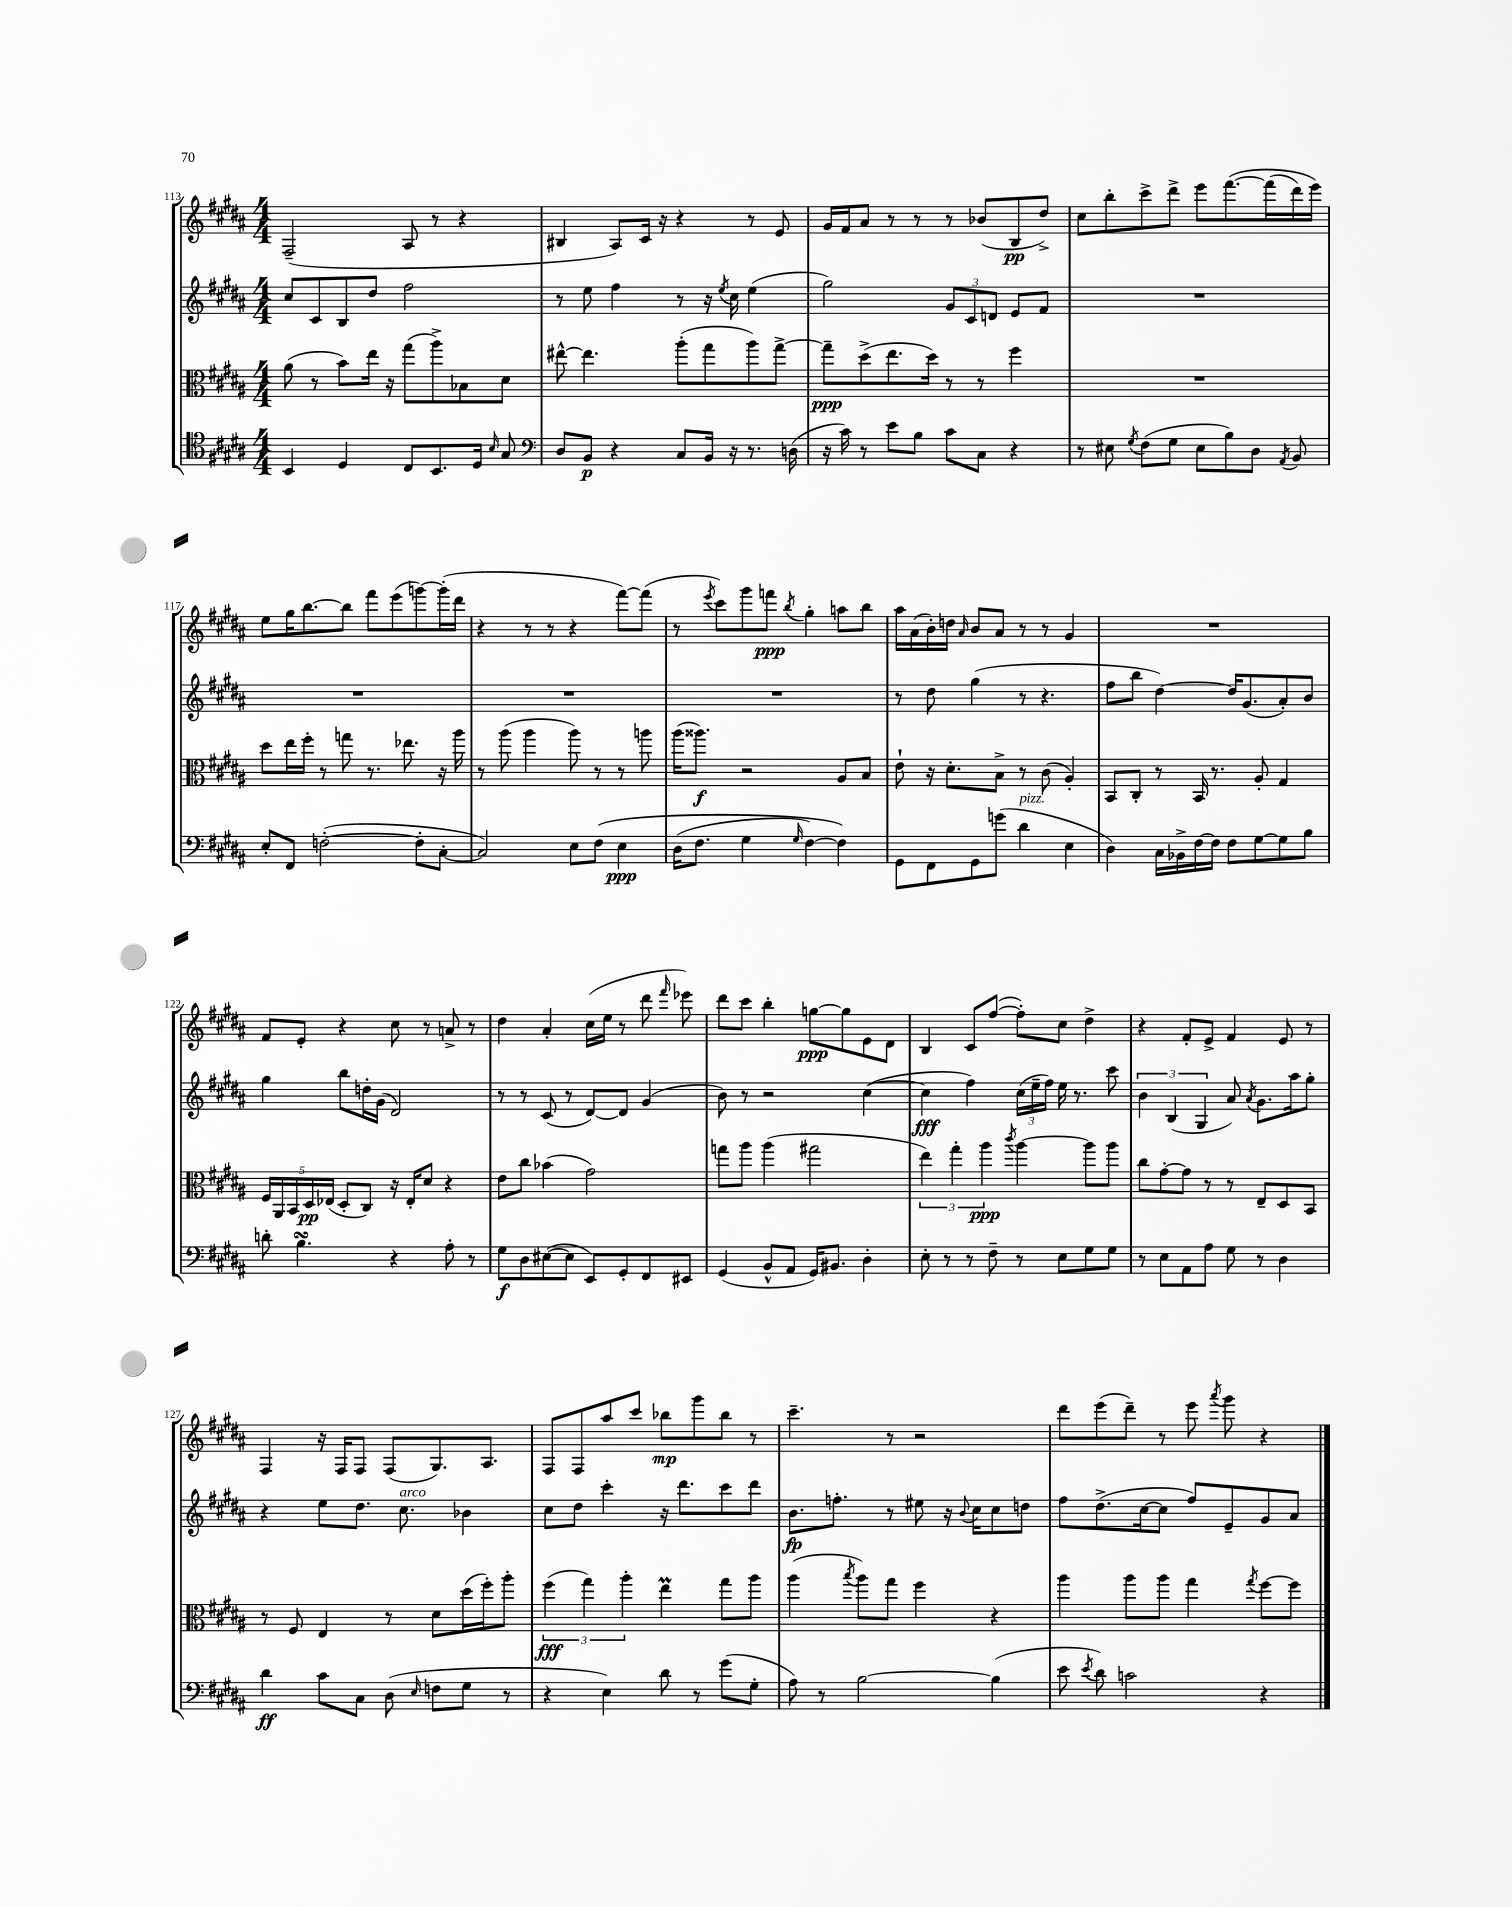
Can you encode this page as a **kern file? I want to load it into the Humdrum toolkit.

**kern	**dynam	**kern	**dynam	**kern	**dynam	**kern	**dynam
*part4	*part4	*part3	*part3	*part2	*part2	*part1	*part1
*staff4	*staff4	*staff3	*staff3	*staff2	*staff2	*staff1	*staff1
*clefC4	*	*clefC3	*	*clefG2	*	*clefG2	*
*k[f#c#g#d#a#]	*	*k[f#c#g#d#a#]	*	*k[f#c#g#d#a#]	*	*k[f#c#g#d#a#]	*
*M4/4	*	*M4/4	*	*M4/4	*	*M4/4	*
=113	=113	=113	=113	=113	=113	=113	=113
4BB/	.	(8a#\	.	8cc#/L	.	(2F#~/	.
.	.	8r	.	8c#/	.	.	.
4D#/	.	8b\L)	.	8B/	.	.	.
.	.	16ee\Jk	.	8dd#/J	.	.	.
.	.	16r	.	.	.	.	.
8C#/L	.	(8gg#\L	.	2ff#\	.	8A#/	.
8.BB/	.	8aa#^\)	.	.	.	8r	.
.	.	8B-X\	.	.	.	4r	.
16D#/Jk	.	.	.	.	.	.	.
16qqB/	.	.	.	.	.	.	.
8G#/	.	8d#\J	.	.	.	.	.
=114	=114	=114	=114	=114	=114	=114	=114
*clefF4	*	*	*	*	*	*	*
8D#/L	.	[8ee#X^^\	.	8r	.	4B#X/	.
8BB/J	p	4.ee#\]	.	8ee\	.	.	.
4r	.	.	.	4ff#\	.	8A#/L)	.
.	.	.	.	.	.	16c#/Jk	.
.	.	.	.	.	.	16r	.
8C#/L	.	(8aa#'\L	.	8r	.	4r	.
16BB/Jk	.	8gg#\	.	16r	.	.	.
.	.	.	.	8qee/	.	.	.
16r	.	.	.	16cc#\	.	.	.
8.r	.	8aa#\)	.	(4ee\	.	8r	.
.	.	[8gg#^\J	.	.	.	8e/	.
(16Dn\	.	.	.	.	.	.	.
=115	=115	=115	=115	=115	=115	=115	=115
16r	.	8gg#~\L]	ppp	2gg#\)	.	16g#/LL	.
16c#\)	.	.	.	.	.	16f#/J	.
8r	.	(8dd#^\	.	.	.	8a#/J	.
8e\L	.	8.ee\	.	.	.	8r	.
8B\J	.	.	.	.	.	8r	.
.	.	16dd#\Jk)	.	.	.	.	.
8c#\L	.	8r	.	12g#/L	.	8r	.
.	.	.	.	12c#/	.	.	.
8C#\J	.	8r	.	.	.	(8b-X/L	.
.	.	.	.	12dn/J	.	.	.
4r	.	4ff#\	.	8e/L	.	8B/	pp
.	.	.	.	8f#/J	.	8dd#^/J)	.
=116	=116	=116	=116	=116	=116	=116	=116
8r	.	1r	.	1r	.	8cc#\L	.
8E#X\	.	.	.	.	.	8bb'\	.
8qG#/	.	.	.	.	.	.	.
(8F#\L	.	.	.	.	.	8ccc#^\	.
8G#\J	.	.	.	.	.	8ddd#^\J	.
8E#\L	.	.	.	.	.	8eee\L	.
8B\)	.	.	.	.	.	([8.fff#\	.
8D#\J	.	.	.	.	.	.	.
.	.	.	.	.	.	(16fff#\L]	.
8qAA#/	.	.	.	.	.	.	.
8BB/	.	.	.	.	.	16ddd#\)	.
.	.	.	.	.	.	16eee\JJ)	.
!!LO:LB:g=z
=117	=117	=117	=117	=117	=117	=117	=117
8E'/L	.	8dd#\L	.	1r	.	8ee\L	.
8FF#/J	.	16ee\L	.	.	.	16gg#\K	.
.	.	16ff#'\JJ	.	.	.	[8.bb\	.
([2Fn'\	.	8r	.	.	.	.	.
.	.	8ggn\	.	.	.	8bb\J]	.
.	.	8.r	.	.	.	8fff#\L	.
.	.	.	.	.	.	(8eee\	.
.	.	8.ee-X\	.	.	.	.	.
8F'\L]	.	.	.	.	.	[8gggn\)	.
[8C#'\J	.	16r	.	.	.	(16ggg'\L]	.
.	.	16aa#\	.	.	.	16ddd#\JJ	.
=118	=118	=118	=118	=118	=118	=118	=118
2C#/])	.	8r	.	1r	.	4r	.
.	.	(8aa#\	.	.	.	.	.
.	.	4aa#\	.	.	.	8r	.
.	.	.	.	.	.	8r	.
8E\L	.	8aa#\)	.	.	.	4r	.
(8F#\J	.	8r	.	.	.	.	.
4E\	ppp	8r	.	.	.	[8fff#\L)	.
.	.	8aan\	.	.	.	(8fff#\J]	.
=119	=119	=119	=119	=119	=119	=119	=119
(16D#\KL	.	(16aa#\KL	.	1r	.	8r	.
8.F#\J	.	8.aa##X\J)	f	.	.	.	.
.	.	.	.	.	.	8qeee/	.
.	.	.	.	.	.	8ccc#\L)	.
4G#\	.	2r	.	.	.	8ggg#\	.
.	.	.	.	.	.	8fffn\J	ppp
16qqG#/	.	.	.	.	.	8qbb/	.
[4F#\)	.	.	.	.	.	4gg#'\	.
4F#\])	.	8A#/L	.	.	.	8aan\L	.
.	.	8B/J	.	.	.	8bb\J	.
=120	=120	=120	=120	=120	=120	=120	=120
8GG#\L	.	8e`\	.	8r	.	16aa#\LL	.
.	.	.	.	.	.	(16a#\	.
8FF#\	.	16r	.	8dd#\	.	16b'\)	.
.	.	8.d#'\L	.	.	.	16ddn\JJ	.
.	.	.	.	.	.	16qqa#/	.
8GG#\	.	.	.	(4gg#\	.	8b/L	.
(8gn\J	.	8B^\J	.	.	.	8a#/J	.
!LO:TX:a:i:t=pizz.	!	!	!	!	!	!	!
4d#\	.	8r	.	8r	.	8r	.
.	.	(8c#\	.	4.r	.	8r	.
4E\	.	4A#'/)	.	.	.	4g#/	.
=121	=121	=121	=121	=121	=121	=121	=121
4D#\)	.	8BB/L	.	8ff#\L	.	1r	.
.	.	8C#'/J	.	8bb\J	.	.	.
16C#\LL	.	8r	.	[4dd#\)	.	.	.
16BB-X^\	.	.	.	.	.	.	.
[16F#\	.	16BB/	.	.	.	.	.
16F#\JJ]	.	8.r	.	.	.	.	.
8F#\L	.	.	.	16dd#/KL]	.	.	.
.	.	.	.	(8.g#/	.	.	.
[8G#\	.	8A#'/	.	.	.	.	.
8G#\]	.	4G#/	.	8a#'/)	.	.	.
8B\J	.	.	.	8b/J	.	.	.
!!LO:LB:g=z
=122	=122	=122	=122	=122	=122	=122	=122
8dn'\	.	20F#/LL	.	4gg#\	.	8f#/L	.
.	.	20AA#/	.	.	.	.	.
.	.	20BB/	.	.	.	.	.
4.BsSSs\	.	.	.	.	.	8e'/J	.
.	.	20D#/	pp	.	.	.	.
.	.	(20E-X/JJ	.	.	.	.	.
.	.	8D#'/L	.	8bb\L	.	4r	.
.	.	8C#/J)	.	16ddn'\L	.	.	.
.	.	.	.	(16g#\JJ	.	.	.
4r	.	16r	.	2d#/)	.	8cc#\	.
.	.	16E-'/KL	.	.	.	.	.
.	.	8d#/J	.	.	.	8r	.
8A#'\	.	4r	.	.	.	8an^/	.
8r	.	.	.	.	.	8r	.
=123	=123	=123	=123	=123	=123	=123	=123
8G#\L	f	8e\L	.	8r	.	4dd#\	.
8D#\	.	8cc#\J	.	8r	.	.	.
([8E#X\	.	(4b-X\	.	(8c#/	.	4a#'/	.
8E#\J]	.	.	.	8r	.	.	.
8EE/L)	.	2g#\)	.	[8d#/L)	.	(16cc#\LL	.
.	.	.	.	.	.	16ee\JJ	.
8GG#'/	.	.	.	8d#/J]	.	8r	.
8FF#/	.	.	.	(4g#/	.	8ddd#\	.
.	.	.	.	.	.	16qqfff#/	.
8EE#X/J	.	.	.	.	.	8eee-X\)	.
=124	=124	=124	=124	=124	=124	=124	=124
(4GG#/	.	8ggn\L	.	8b\)	.	8ddd#\L	.
.	.	8aa#\J	.	8r	.	8ccc#\J	.
8BB^^/L	.	(4aa#\	.	2r	.	4bb'\	.
8AA#/J	.	.	.	.	.	.	.
16GG#/KL)	.	2gg#X\	.	.	.	[8ggn\L	ppp
8.BB#X/J	.	.	.	.	.	.	.
.	.	.	.	.	.	8gg\]	.
4D#'\	.	.	.	([4cc#\	.	8e\	.
.	.	.	.	.	.	8d#\J	.
=125	=125	=125	=125	=125	=125	=125	=125
8E'\	.	6ee\)	.	4cc#\]	fff	4B/	.
8r	.	.	.	.	.	.	.
.	.	6gg#'\	.	.	.	.	.
8r	.	.	.	4ff#\)	.	8c#/L	.
.	.	6aa#\	ppp	.	.	.	.
8F#~\	.	.	.	.	.	([8ff#/J	.
.	.	8qccc#/	.	.	.	.	.
8r	.	[4aa#\	.	(24cc#\LL	.	8ff#'\L])	.
.	.	.	.	24ee~\	.	.	.
.	.	.	.	24ff#\JJ)	.	.	.
8E\L	.	.	.	16ee\	.	8cc#\J	.
.	.	.	.	8.r	.	.	.
8G#\	.	8aa#\L]	.	.	.	4dd#^\	.
8G#\J	.	8aa#\J	.	8ccc#\	.	.	.
=126	=126	=126	=126	=126	=126	=126	=126
8r	.	8cc#\L	.	6b\	.	4r	.
8E\L	.	[8g#'\	.	.	.	.	.
.	.	.	.	(6B/	.	.	.
8AA#\	.	8g#\J]	.	.	.	8f#'/L	.
.	.	.	.	6G#/	.	.	.
8A#\J	.	8r	.	.	.	8e^/J	.
8G#\	.	8r	.	8a#/)	.	4f#/	.
.	.	.	.	8qa#/	.	.	.
8r	.	8E~/L	.	8.g#\L	.	.	.
4D#\	.	8D#/	.	.	.	8e/	.
.	.	.	.	16aa#\k	.	.	.
.	.	8BB/J	.	8gg#'\J	.	8r	.
!!LO:LB:g=z
=127	=127	=127	=127	=127	=127	=127	=127
4d#\	ff	8r	.	4r	.	4F#/	.
.	.	8F#/	.	.	.	.	.
8c#\L	.	4E/	.	8ee\L	.	16r	.
.	.	.	.	.	.	16F#/KL	.
8C#\J	.	.	.	8.dd#\J	.	8F#/J	.
(8D#\	.	8r	.	.	.	(8F#/L	.
!	!	!	!	!LO:TX:a:i:t=arco	!	!	!
.	.	.	.	8.cc#\	.	.	.
16qqE/	.	.	.	.	.	.	.
8Fn\L	.	8d#\L	.	.	.	8.G#/)	.
8G#\J	.	(16dd#\L	.	4b-X\	.	.	.
.	.	16ff#'\J)	.	.	.	8.A#/J	.
8r	.	8aa#'\J	.	.	.	.	.
=128	=128	=128	=128	=128	=128	=128	=128
4r	.	(6ff#\	fff	8cc#\L	.	8F#/L	.
.	.	.	.	8dd#\J	.	8F#/	.
.	.	6gg#\)	.	.	.	.	.
4E\)	.	.	.	4ccc#'\	.	8aa#/	.
.	.	6aa#'\	.	.	.	.	.
.	.	.	.	.	.	8ccc#/J	.
8d#\	.	4eeM\	.	16r	.	8bb-X\L	mp
.	.	.	.	8.ddd#\L	.	.	.
8r	.	.	.	.	.	8ggg#\	.
(8g#\L	.	8gg#\L	.	8ccc#\	.	8bb-\J	.
8G#'\J	.	8aa#\J	.	8ddd#\J	.	8r	.
=129	=129	=129	=129	=129	=129	=129	=129
8A#\)	.	(4aa#\	.	8.b\L	fp	4.ccc#~\	.
8r	.	.	.	.	.	.	.
.	.	.	.	8.ffn'\J	.	.	.
.	.	8qbb/	.	.	.	.	.
[2B\	.	8aa#\L)	.	.	.	.	.
.	.	8gg#\J	.	8r	.	8r	.
.	.	4ff#\	.	8ee#X\	.	2r	.
.	.	.	.	16r	.	.	.
.	.	.	.	8qqb/	.	.	.
.	.	.	.	16cc#\KL	.	.	.
(4B\]	.	4r	.	8cc#\	.	.	.
.	.	.	.	8ddn\J	.	.	.
=130	=130	=130	=130	=130	=130	=130	=130
8e\	.	4aa#\	.	8ff#\L	.	8ddd#\L	.
8qe/	.	.	.	.	.	.	.
8d#\)	.	.	.	(8.dd#^\	.	(8eee\	.
2cn\	.	8aa#\L	.	.	.	8ddd#~\J)	.
.	.	.	.	[16cc#\k	.	.	.
.	.	8aa#\J	.	8cc#\J]	.	8r	.
.	.	4gg#\	.	8ff#/L)	.	8eee\	.
.	.	.	.	.	.	8qaaa#/	.
.	.	.	.	8e~/	.	8ggg#\	.
.	.	8qgg#/	.	.	.	.	.
4r	.	[8ff#\L	.	8g#/	.	4r	.
.	.	8ff#\J]	.	8a#/J	.	.	.
==	==	==	==	==	==	==	==
*-	*-	*-	*-	*-	*-	*-	*-
